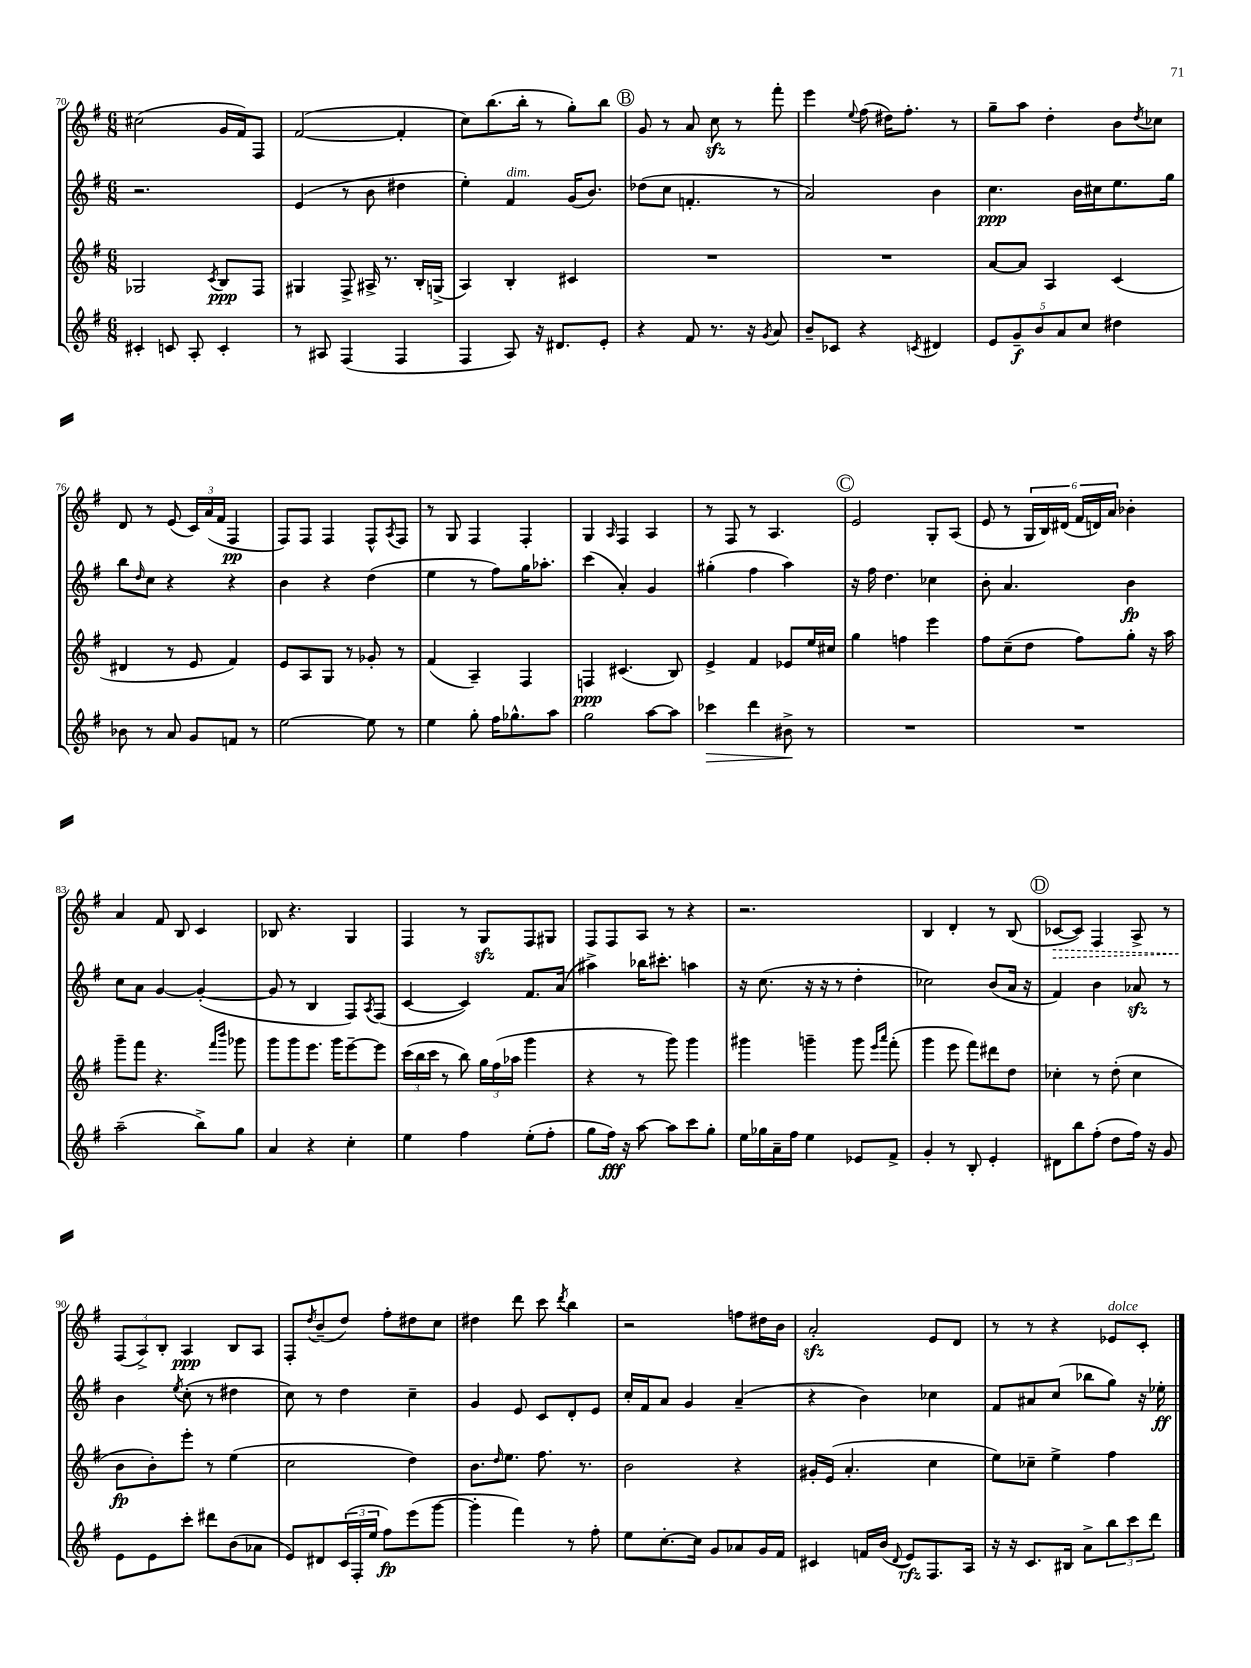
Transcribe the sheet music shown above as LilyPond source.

<<
\new StaffGroup <<
\new Staff = "s0" {
    \clef treble \key g \major \numericTimeSignature \time 6/8
    cis''2( g'16 fis'16) fis8 |
    fis'2~( fis'4-. |
    c''8) b''8.( b''16-. r8 g''8-.) b''8 |
    \mark \markup { \circle "B" } g'8 r8 a'8 c''8\sfz r8 fis'''8-. |
    e'''4 \appoggiatura { e''8 } fis''8( dis''16) fis''8.-. r8 |
    g''8-- a''8 d''4-. b'8 \acciaccatura { d''8 } ces''8 |
    d'8 r8 e'8( \tuplet 3/2 { c'16) a'16( fis'16 } fis4\pp |
    fis8) fis8 fis4 fis8-^ \acciaccatura { a8 } fis8 |
    r8 g8 fis4 fis4-. |
    g4 \grace { a16 } fis4 a4 |
    r8 fis8 r8 a4. |
    \mark \markup { \circle "C" } e'2 g8-. a8( |
    e'8 r8 \tuplet 6/4 { g16 b16) dis'16( fis'16 d'16) a'16 } bes'4-. |
    a'4 fis'8 b8 c'4 |
    bes8 r4. g4 |
    fis4 r8 g8\sfz fis8 gis8 |
    fis8 fis8 a8 r8 r4 |
    r2. |
    b4 d'4-. r8 b8( |
    \mark \markup { \circle "D" } \once \override Hairpin.style = #'dashed-line ces'8~\> ces'8) fis4 a8-> r8 |
    \tuplet 3/2 { fis8\!( a8->) b8-. } a4\ppp b8 a8 |
    fis8-. \acciaccatura { d''8 } b'8--( d''8) fis''8-. dis''8 c''8 |
    dis''4 d'''8 c'''8 \acciaccatura { d'''8 } b''4 |
    r2 f''8 dis''16 b'16 |
    a'2-.\sfz e'8 d'8 |
    r8 r8 r4 ees'8^\markup { \italic "dolce" } c'8-. \bar "|." |
}
\new Staff = "s1" {
    \clef treble \key g \major \numericTimeSignature \time 6/8
    r2. |
    e'4( r8 b'8 dis''4 |
    e''4-.) fis'4^\markup { \italic "dim." } g'16( b'8.) |
    \mark \markup { \circle "B" } des''8( c''8 f'4.-. r8 |
    a'2) b'4 |
    c''4.\ppp b'16 cis''16 e''8. g''16 |
    b''8 \grace { d''16 } c''8 r4 r4 |
    b'4 r4 d''4( |
    e''4 r8 fis''8) g''16 aes''8.-. |
    c'''4( a'4-.) g'4 |
    gis''4-.( fis''4 a''4) |
    \mark \markup { \circle "C" } r16 fis''16 d''4. ces''4 |
    b'8-. a'4. b'4\fp |
    c''8 a'8 g'4~ g'4~-.( |
    g'8 r8 b4 fis8) \acciaccatura { a8 } fis8( |
    c'4~ c'4) fis'8. a'16( |
    ais''4->) bes''16 cis'''8.-. a''4 |
    r16 c''8.( r16 r16 r8 d''4-. |
    ces''2) b'8( a'16 r16 |
    \mark \markup { \circle "D" } fis'4) b'4 aes'8\sfz r8 |
    b'4 \acciaccatura { e''8 } c''8-.( r8 dis''4 |
    c''8) r8 d''4 c''4-- |
    g'4 e'8 c'8 d'8-. e'8 |
    c''16-. fis'16 a'8 g'4 a'4--( |
    r4 b'4) ces''4 |
    fis'8 ais'8 c''8( bes''8 g''8) r16 ees''16-.\ff \bar "|." |
}
\new Staff = "s2" {
    \clef treble \key g \major \numericTimeSignature \time 6/8
    ges2 \acciaccatura { c'8 } b8\ppp fis8 |
    gis4 fis8-> ais16-> r8. b16-. g16->( |
    a4) b4-. cis'4 |
    \mark \markup { \circle "B" } R2. |
    R2. |
    a'8~ a'8 a4 c'4( |
    dis'4 r8 e'8 fis'4) |
    e'8 a8 g8 r8 ges'8-. r8 |
    fis'4( a4--) fis4 |
    f4\ppp cis'4.( b8) |
    e'4-> fis'4 ees'8 e''16 cis''16 |
    \mark \markup { \circle "C" } g''4 f''4 e'''4 |
    fis''8 c''8--( d''8 fis''8) g''8-. r16 a''16 |
    g'''8-- fis'''8 r4. \grace { fis'''16 b'''16 } ges'''8 |
    g'''8 g'''8 e'''8. g'''16 e'''8~-- e'''8 |
    \tuplet 3/2 { c'''16( b''16 c'''16 } r8 b''8) \tuplet 3/2 { g''16 fis''16( aes''16 } g'''4 |
    r4 r8 g'''8) g'''4 |
    gis'''4 g'''4-- g'''8 \grace { e'''16 a'''16 } fis'''8-.( |
    g'''4 e'''8 fis'''8) dis'''8 d''8 |
    \mark \markup { \circle "D" } ces''4-. r8 d''8-.( ces''4 |
    b'8\fp b'8-.) e'''8-. r8 e''4( |
    c''2 d''4) |
    b'8. \grace { d''16 } e''8. fis''8. r8. |
    b'2 r4 |
    gis'16-. e'16( a'4.-. c''4 |
    e''8) ces''8-- e''4-> fis''4 \bar "|." |
}
\new Staff = "s3" {
    \clef treble \key g \major \numericTimeSignature \time 6/8
    cis'4-. c'8 a8-. c'4-. |
    r8 ais8 fis4( fis4 |
    fis4 a8) r16 dis'8. e'8-. |
    \mark \markup { \circle "B" } r4 fis'8 r8. r16 \acciaccatura { g'8 } a'8 |
    b'8-- ces'8 r4 \acciaccatura { c'8 } dis'4 |
    \tuplet 5/4 { e'8 g'8--\f b'8 a'8 c''8 } dis''4 |
    bes'8 r8 a'8 g'8 f'8 r8 |
    e''2~ e''8 r8 |
    e''4 g''8-. fis''16 ges''8.-^ a''8 |
    g''2 a''8~ a''8 |
    ces'''4\> d'''4 bis'8->\! r8 |
    \mark \markup { \circle "C" } R2. |
    R2. |
    a''2--( b''8->) g''8 |
    a'4 r4 c''4-. |
    e''4 fis''4 e''8-.( fis''8-. |
    g''8 fis''16\fff) r16 a''8~ a''8 c'''8 g''8-. |
    e''16 ges''16 a'16-- fis''16 e''4 ees'8 fis'8-> |
    g'4-. r8 b8-. e'4-. |
    \mark \markup { \circle "D" } dis'8 b''8 fis''8-.( d''8 fis''16) r16 g'8 |
    e'8 e'8 c'''8-. dis'''8 b'8( aes'8 |
    e'8) dis'8 \tuplet 3/2 { c'16( fis16-. e''16 } fis''8\fp) e'''8( g'''8~ |
    g'''4-. fis'''4) r8 fis''8-. |
    e''8 c''8.~-. c''16 g'8 aes'8 g'16 fis'16 |
    cis'4 f'16 b'16( \appoggiatura { d'8 } e'8\rfz) fis8. a16 |
    r16 r16 c'8. bis16 a'8-> \tuplet 3/2 { b''8 c'''8 d'''8 } \bar "|." |
}
>>
>>
\layout { \context { \Score currentBarNumber = #70 } }
